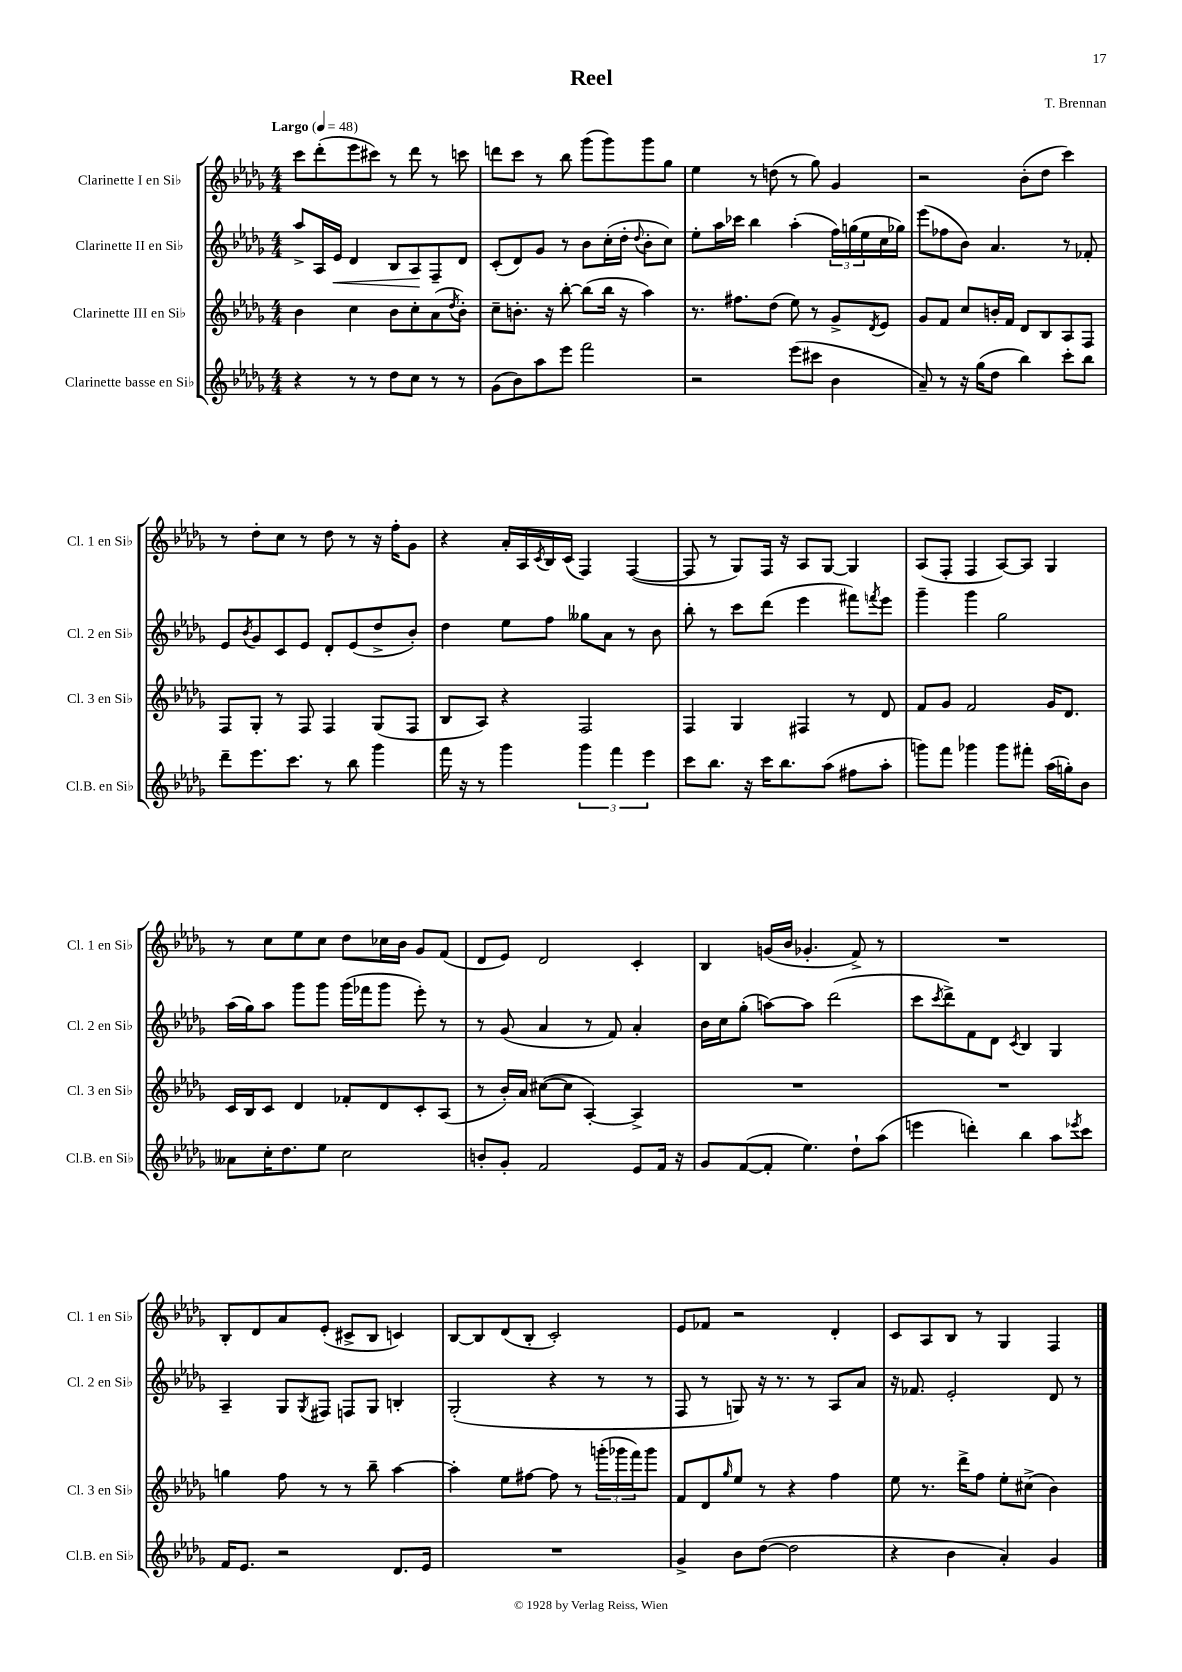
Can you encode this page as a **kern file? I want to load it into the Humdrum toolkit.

**kern	**kern	**kern	**kern
*staff4	*staff3	*staff2	*staff1
*clefG2	*clefG2	*clefG2	*clefG2
*k[b-e-a-d-g-]	*k[b-e-a-d-g-]	*k[b-e-a-d-g-]	*k[b-e-a-d-g-]
*M4/4	*M4/4	*M4/4	*M4/4
*MM48	*MM48	*MM48	*MM48
4r	4b-	8aa-^	8ccc
.	.	16A-	(8ddd-'
.	.	16e-	.
8r	4cc	4d-	8eee-
8r	.	.	8ccc#)
8dd-	8b-	8B-	8r
8cc	8cc'	8A-	8ddd-
8r	(8a-	8F~	8r
.	8qdd-	.	.
8r	8b-')	8d-	8ccc
=	=	=	=
(8g-	8cc~	(8c'	8ddd
8b-)	8.b'	8d-)	8ccc
8aa-	.	8g-	8r
.	16r	.	.
8eee-	[8bb-'	8r	8bb-
2fff	(8bb-]	8b-	(8ggg-
.	16bb-	(16cc'	8ggg-)
.	16r	16dd-'	.
.	.	8qqdd-	.
.	4aa-)	8b-'	8ggg-
.	.	8cc)	8gg-
=	=	=	=
2r	8.r	8ee-'	4ee-
.	.	16aa-	.
.	8.ff#	16ccc-	.
.	.	4bb-	8r
.	(8dd-	.	(8dd
(8eee-	8ee-)	(4aa-'	8r
8ccc#	8r	.	8gg-)
4b-	8g-^	24ff)	4g-
.	.	(24gg	.
.	.	24ee-	.
.	8qd-	.	.
.	8e-	16cc	.
.	.	16gg-)	.
=	=	=	=
8a-~)	8g-	(8eee-	2r
8r	8f	8ff-	.
16r	8cc	8b-)	.
(16gg-	.	.	.
8dd-	16b'	4.a-	.
.	16f	.	.
4bb-)	8d-	.	(8b-'
.	8B-	.	8dd-
8ccc'	8A-	8r	4ccc)
8bb-	8F	8f-'	.
=	=	=	=
8ddd-~	8F	8e-	8r
.	.	8qb-	.
8.eee-	8G-'	8g-	8dd-'
.	8r	8c	8cc
8.ccc	.	.	.
.	8F	8e-	8r
8r	4F	8d-'	8dd-
8bb-	.	(8e-	8r
4ggg-	(8G-	8dd-^	16r
.	.	.	16ff'
.	8F	8b-')	8g-
=	=	=	=
16fff	8B-	4dd-	4r
16r	.	.	.
8r	8A-)	.	.
4ggg-	4r	8ee-	16a-'
.	.	.	16A-
.	.	.	8qc
.	.	8ff	16B-
.	.	.	(16c
6ggg-	2F	8gg--	4F)
.	.	8a-	.
6fff	.	.	.
.	.	8r	([4F
6eee-	.	.	.
.	.	8b-	.
=	=	=	=
8ccc	4F	8bb-'	8F]
8.bb-	.	8r	8r
.	4G-	8ccc	8G-)
16r	.	.	.
16ccc	.	(8ddd-	16F
8.bb-	.	.	16r
.	4F#	4eee-	8A-
(8aa-	.	.	[8G-
8ff#	8r	8fff#)	4G-]
.	.	8qfff	.
8aa-'	8d-	8eee-	.
=	=	=	=
8ggg)	8f	4ggg-~	(8A-
8fff	8g-	.	8F'
4ggg-	2f	4ggg-	4F
8ggg-	.	2gg-	[8A-)
8fff#'	.	.	8A-]
(16aa-	16g-	.	4G-
16gg')	8.d-	.	.
8b-	.	.	.
=	=	=	=
8a--	16c	(16aa-	8r
.	16B-	16gg-)	.
16cc'	8c	8aa-	8cc
8.dd-	.	.	.
.	4d-	8ggg-	8ee-
8ee-	.	8ggg-	8cc
2cc	8f-'	(16ggg-	8dd-
.	.	16fff-	.
.	8d-	8ggg-	16cc-
.	.	.	16b-
.	8c'	8eee-')	8g-
.	(8A-	8r	(8f
=	=	=	=
8b'	8r	8r	8d-
8g-'	16b-')	(8g-	8e-)
.	16a-	.	.
2f	([8cc#	4a-	2d-
.	8cc#]	.	.
.	[4A-')	8r	.
.	.	8f)	.
8e-	4A-^]	4a-'	4c'
16f	.	.	.
16r	.	.	.
=	=	=	=
8g-	1r	16b-	4B-
.	.	16cc	.
([8f	.	(8gg-'	.
8f']	.	[8aa)	(16g
.	.	.	16b-
4.ee-)	.	8aa]	4.g-'
.	.	(2ddd-	.
8dd-`	.	.	8f^)
(8aa-	.	.	8r
=	=	=	=
4eee	1r	8ccc	1r
.	.	8qccc	.
.	.	8ddd-^)	.
4ddd')	.	8f	.
.	.	8d-	.
.	.	8qc	.
4bb-	.	4B-	.
8aa-	.	4G-	.
8qeee-	.	.	.
8ccc	.	.	.
=	=	=	=
16f	4gg	4A-~	8B-'
8.e-	.	.	.
.	.	.	8d-
2r	8ff	8G-	8a-
.	.	8qG-	.
.	8r	8F#	(8e-'
.	8r	8F	8c#^
.	8bb-~	8G-	8B-
8.d-	[4aa-	4B'	4c)
16e-	.	.	.
=	=	=	=
1r	4aa-']	(2G-'	[8B-
.	.	.	8B-]
.	8ee-	.	(8d-
.	[8ff#	.	8B-'
.	8ff#]	4r	2c')
.	8r	.	.
.	(24ggg'	8r	.
.	24ggg-	.	.
.	24fff)	.	.
.	8ggg-	8r	.
=	=	=	=
4g-^	8f	8F	8e-
.	8d-	8r	8f-
.	16qqgg-	.	.
8b-	8ee-	8G)	2r
([8dd-	8r	16r	.
.	.	8.r	.
2dd-]	4r	.	.
.	.	8r	.
.	4ff	8A-	4d-'
.	.	8a-	.
=	=	=	=
4r	8ee-	16r	8c
.	.	8.f-	.
.	8.r	.	8A-
4b-	.	2e-'	8B-
.	16ddd-^	.	.
.	8ff	.	8r
4a-')	8ee-'	.	4G-
.	(8cc#^	.	.
4g-	4b-)	8d-	4F
.	.	8r	.
==	==	==	==
*-	*-	*-	*-
